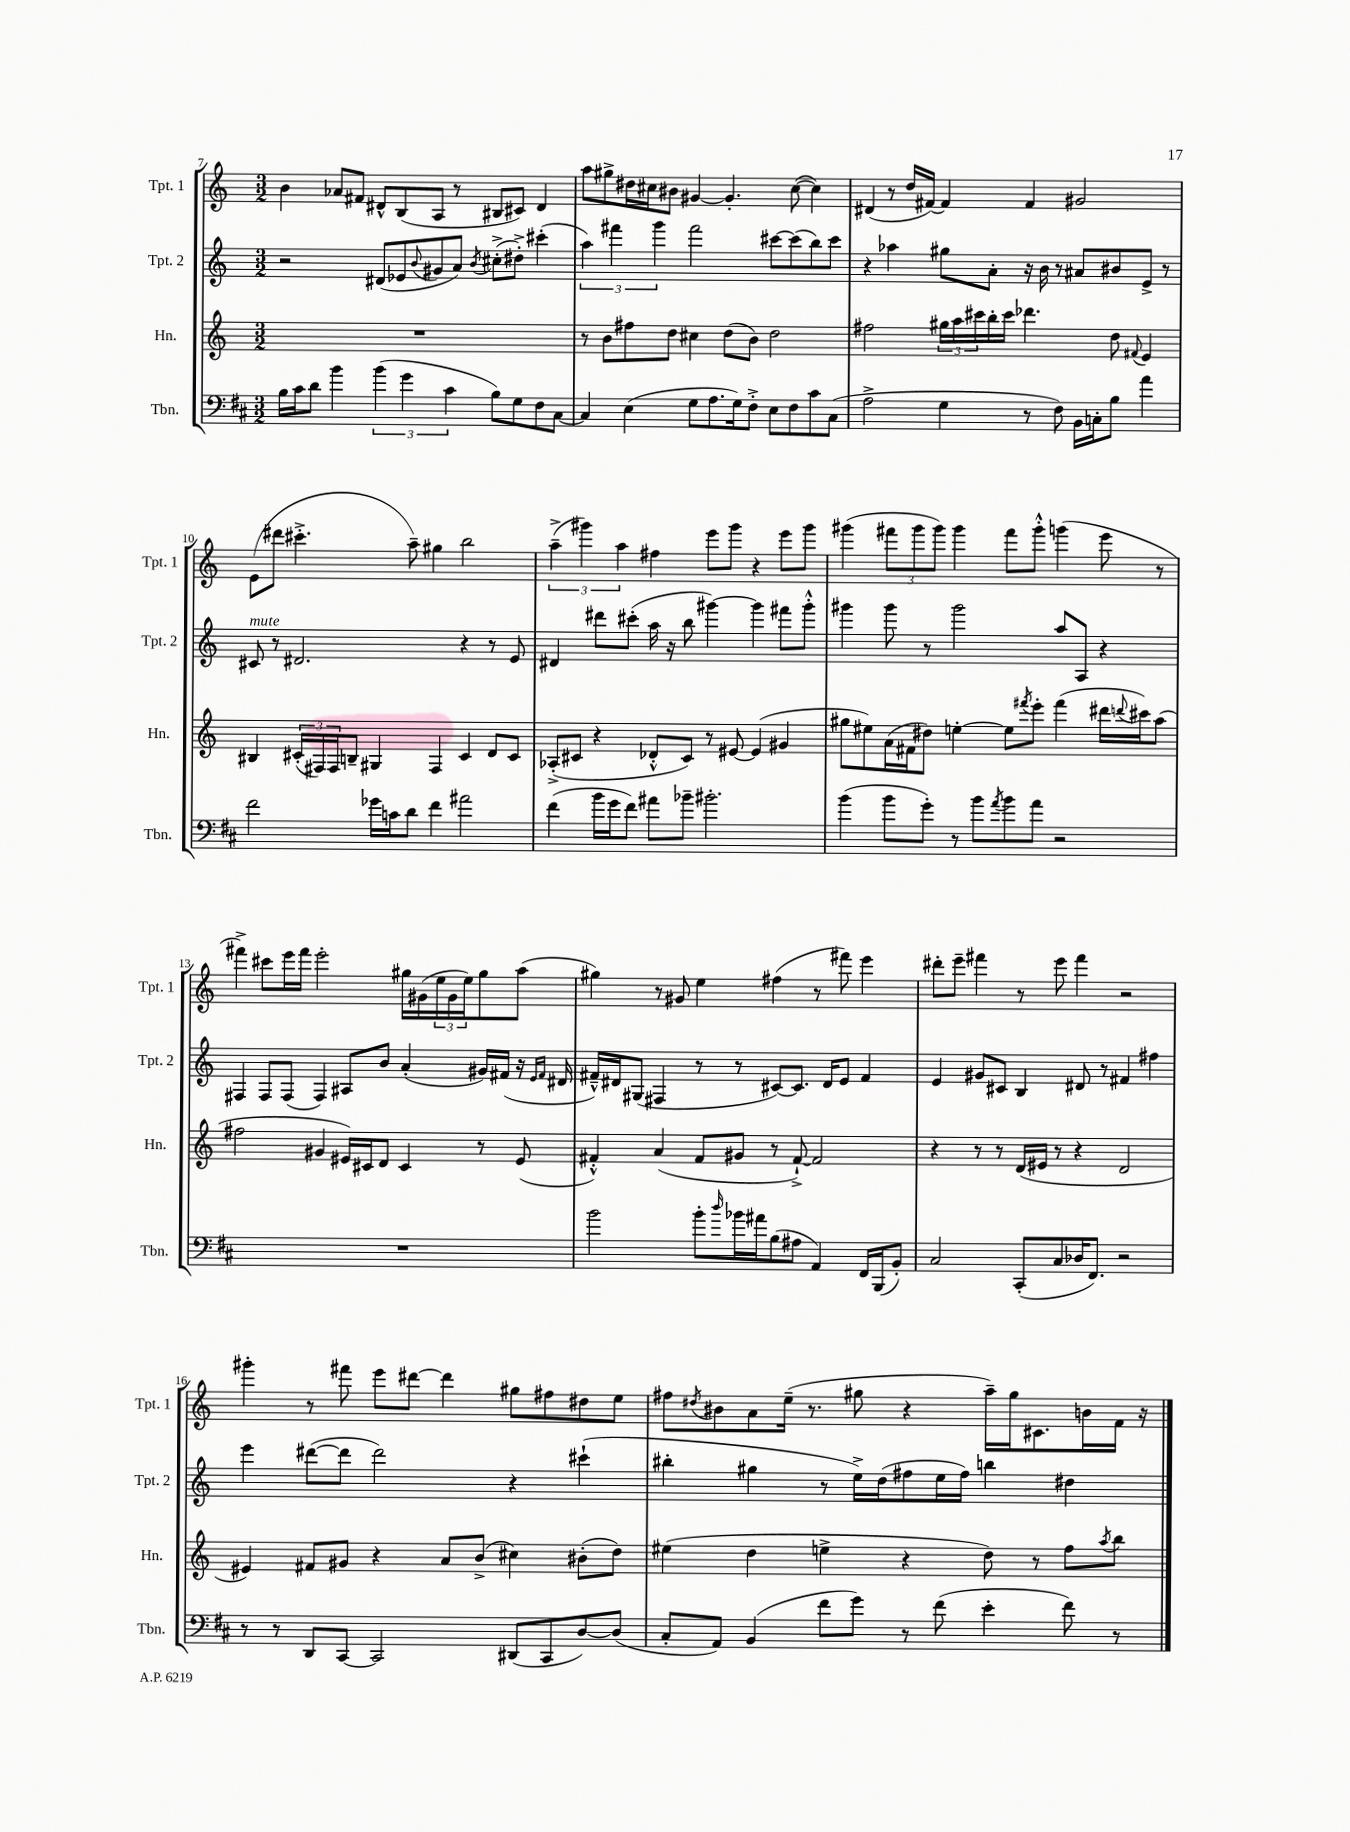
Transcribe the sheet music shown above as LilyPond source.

<<
\new StaffGroup <<
\new Staff = "s0" \with { instrumentName = "Tpt. 1" shortInstrumentName = "Tpt. 1" } {
    \clef treble \key c \major \numericTimeSignature \time 3/2
    b'4 aes'8 fis'8 dis'8-^ b8( a8 r8 bis8 cis'8) dis'4 |
    a''8 gis''8-> dis''16 cis''16 bis'8 gis'4~ gis'4.-. cis''8~( cis''4) |
    dis'4( r8 d''16 fis'16~) fis'4 fis'4 gis'2 |
    e'8( dis'''8 cis'''4.-.-> a''8--) gis''4 b''2 |
    \tuplet 3/2 { a''4--->( gis'''4) a''4 } fis''4 e'''8 gis'''8 r4 e'''8 gis'''8 |
    gis'''4( \tuplet 3/2 { fis'''8 gis'''8 gis'''8) } gis'''4 fis'''8 gis'''8-.-^ g'''4( e'''8 r8 |
    fis'''4->) cis'''8 e'''16 fis'''16 e'''2-. gis''16 gis'16( \tuplet 3/2 { e''16 gis'16 e''16) } gis''8 a''8( |
    gis''4) r8 gis'8 e''4 fis''4( r8 fis'''8) e'''4 |
    dis'''8-. e'''8-- fis'''4 r8 e'''8 fis'''4 r2 |
    gis'''4-. r8 fis'''8 e'''8 dis'''8~ dis'''4 gis''8 fis''8 dis''8 e''8 |
    fis''8 \acciaccatura { dis''8 } bis'8 a'8 e''16--( r8. gis''8 r4 a''16--) gis''16 cis'8. b'16 f'16 r16 \bar "|." |
}
\new Staff = "s1" \with { instrumentName = "Tpt. 2" shortInstrumentName = "Tpt. 2" } {
    \clef treble \key c \major \numericTimeSignature \time 3/2
    r2 dis'8( ees'8 \appoggiatura { b'8 } gis'8 a'8) \acciaccatura { b'8 } cis''8-.->( dis''8-.->) cis'''4-.( |
    \tuplet 3/2 { a''4) fis'''4 g'''4 } fis'''2 cis'''8~ cis'''8( b''8) cis'''8 |
    r4 aes''4 gis''8 a'8-. r16 b'16 r8 ais'8 bis'8 e'8-> r8 |
    cis'8^\markup { \italic "mute" } r8 dis'2. r4 r8 e'8 |
    dis'4 dis'''8 cis'''8-.( a''16 r16 b''8 gis'''4~) gis'''4 fis'''8 gis'''8-.-^ |
    gis'''4 gis'''8 r8 gis'''2 a''8 a8 r4 |
    fis4 fis8 fis8( fis4) ais8 b'8 a'4-.( gis'16) fis'16( r16 \grace { e'16 fis'16 } dis'16 |
    fis'16---^) dis'16 gis8( fis4 r8 r8 cis'8~) cis'8. dis'16 e'8 fis'4 |
    e'4 gis'8 cis'8 b4 dis'8 r8 fis'4 fis''4 |
    e'''4 dis'''8~( dis'''8 dis'''2) r4 cis'''4-!( |
    bis''4-. gis''4 r8 e''16->) d''16( fis''8 e''16 fis''16) b''4 dis''4 \bar "|." |
}
\new Staff = "s2" \with { instrumentName = "Hn." shortInstrumentName = "Hn." } {
    \clef treble \key c \major \numericTimeSignature \time 3/2
    R1. |
    r8 b'8 fis''8 d''8 cis''4 d''8( b'8) d''2 |
    fis''2 \tuplet 3/2 { gis''16 a''16 cis'''16 } b''16-. cis'''16 des'''4. d''8 \appoggiatura { fis'8 } e'4 |
    bis4 \tuplet 3/2 { cis'16-.( fis16) fis16 } b8-- gis4 fis4 cis'4 d'8 cis'8 |
    aes8-.->( cis'8 r4 des'8-.-^ cis'8) r8 eis'8~ eis'4( gis'4 |
    gis''8 eis''8) a'16( fis'16 dis''8) e''4~-. e''8 \acciaccatura { fis'''8 } e'''8-. fis'''4( dis'''16 \appoggiatura { d'''8 } cis'''16) a''8( |
    fis''2 gis'4 eis'16) cis'16 d'8 cis'4 r8 eis'8( |
    fis'4-.-^) a'4( fis'8 gis'8 r8 fis'8~-!->) fis'2 |
    r4 r8 r8 d'16( eis'16 r8 r4 d'2 |
    eis'4) fis'8 gis'8 r4 a'8 b'8->( cis''4) bis'8-.( d''8) |
    eis''4( d''4 e''4-> r4 d''8) r8 f''8 \acciaccatura { a''8 } b''8 \bar "|." |
}
\new Staff = "s3" \with { instrumentName = "Tbn." shortInstrumentName = "Tbn." } {
    \clef bass \key d \major \numericTimeSignature \time 3/2
    b16 cis'16 d'8 b'4 \tuplet 3/2 { b'4( g'4 cis'4 } b8) g8 fis8 cis8~ |
    cis4 e4( g8 a8. g16) fis8-.-> e8 fis8 cis'8 cis8( |
    a2-> g4 r8 fis8) b,16 c16-. b8 a'4 |
    fis'2 ges'16 c'16 d'8 fis'4 ais'2 |
    fis'4( b'16 g'16 fis'8) ais'8 bes'8-- bis'2.-. |
    b'4( b'8 g'8-.) r8 b'8 \acciaccatura { a'8 } b'8 a'8 r2 |
    R1. |
    b'2 b'8-. \grace { d''16 } bes'16 ais'16 b8( ais8 a,4) fis,16 b,,16( b,8-.) |
    cis2 cis,8-.( cis8 des16 fis,8.) r2 |
    r8 r8 d,8 cis,8~ cis,2 dis,8( cis,8 d8~) d8( |
    cis8-. a,8) b,4( fis'8 g'8) r8 fis'8( e'4-. fis'8) r8 \bar "|." |
}
>>
>>
\layout { \context { \Score currentBarNumber = #7 } }
